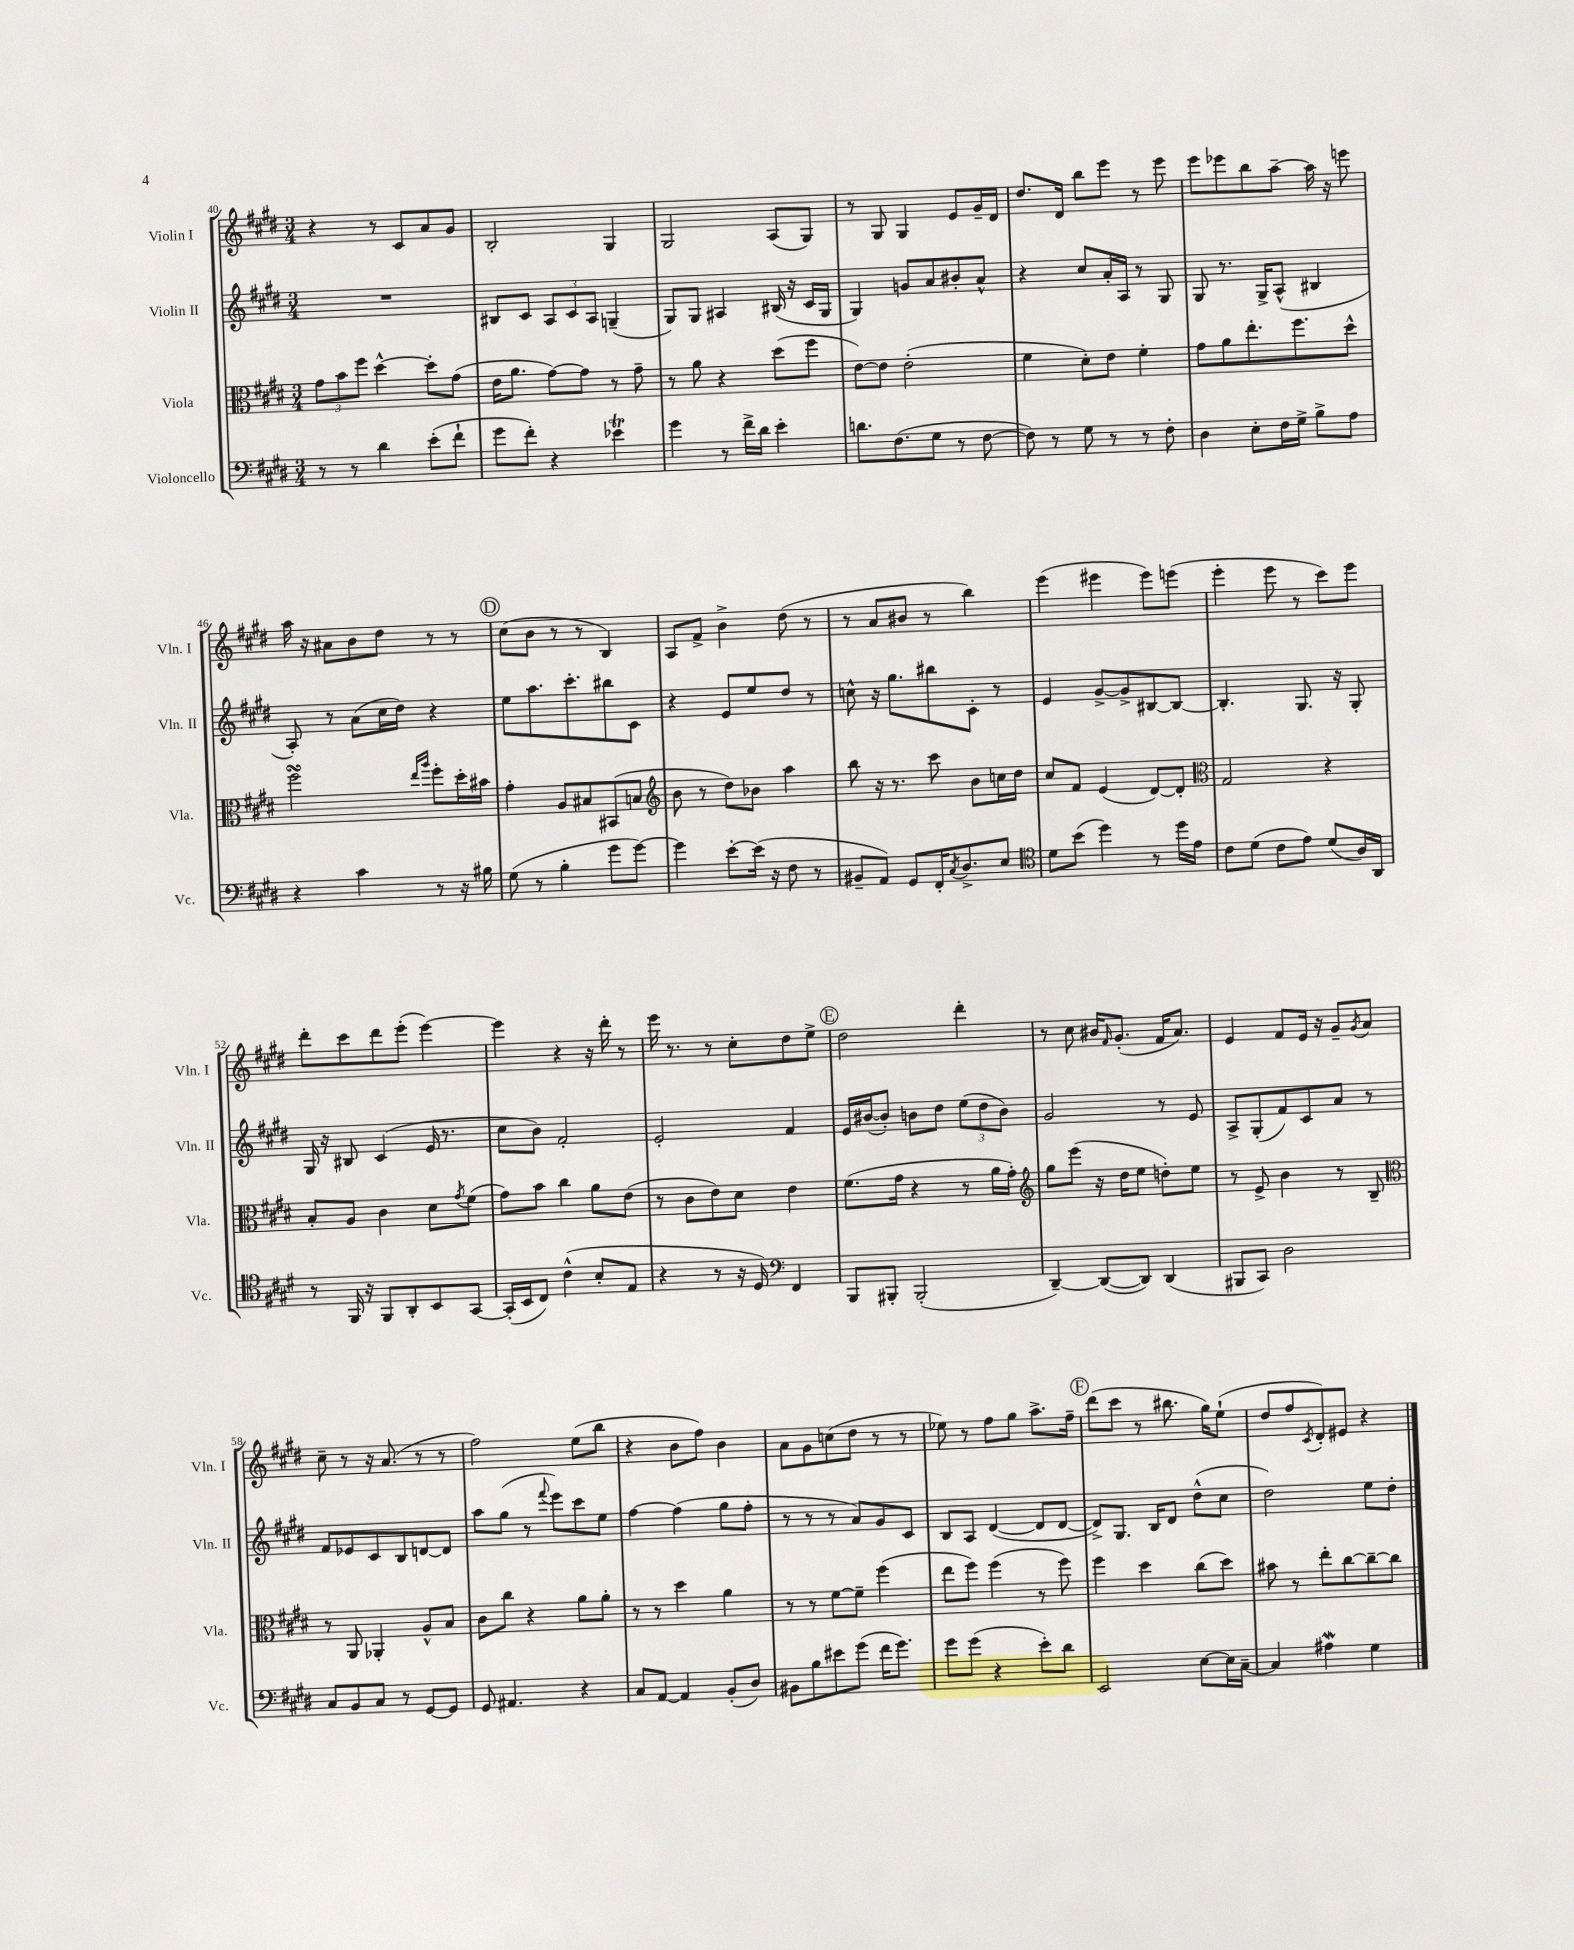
<<
\new StaffGroup <<
\new Staff = "s0" \with { instrumentName = "Violin I" shortInstrumentName = "Vln. I" } {
    \clef treble \key e \major \numericTimeSignature \time 3/4
    r4 r8 cis'8 a'8 gis'8 |
    b2-. gis4 |
    gis2 a8( gis8) |
    r8 gis8 gis4 e'8 gis'16-- dis'16 |
    dis''8. dis'16 b''8 e'''8 r8 e'''8 |
    e'''8 ees'''8 b''8 a''8~-- a''16 r16 e'''8 |
    a''16 r16 ais'8 b'8 dis''8 r8 r8 |
    \mark \markup { \circle "D" } cis''8( b'8 r8 r8 b4) |
    a8 fis'8-> b'4-> dis''8( r8 |
    r8 a'8 bis'8 r8 b''4) |
    e'''4( eis'''4 eis'''8) e'''8( |
    e'''4-. e'''8 r8 cis'''8) e'''8 |
    dis'''8-. cis'''8 dis'''8 e'''8-.( e'''4~) |
    e'''4 r4 r16 dis'''16-. r8 |
    e'''16 r8. r8 cis''8-. dis''8 e''8-> |
    \mark \markup { \circle "E" } dis''2 dis'''4-. |
    r8 cis''8 bis'16 \grace { fis'16 } gis'8.-.( fis'16 a'8.) |
    e'4 fis'8 e'16 r16 gis'8-- \acciaccatura { gis'8 } a'8 |
    cis''8-- r8 r16 a'8.( r8 r8 |
    fis''2) e''8( b''8 |
    r4 b'8 fis''8) b'4 |
    a'8 gis'8 c''8( dis''8 r8 r8 |
    ees''8) r8 fis''8 gis''8 a''8.-> fis''16-- |
    \mark \markup { \circle "F" } dis'''8( cis'''8 r8 bis''8. gis''16) e''8-!( |
    dis''8 fis''8 \acciaccatura { cis'8 } dis'8-.) eis'8 r4 \bar "|." |
}
\new Staff = "s1" \with { instrumentName = "Violin II" shortInstrumentName = "Vln. II" } {
    \clef treble \key e \major \numericTimeSignature \time 3/4
    R2. |
    bis8 cis'8 \tuplet 3/2 { a8 cis'8 a8 } g4--( |
    gis8) gis8 ais4 bis16( r16 cis'16 gis16 |
    gis4) g'8 a'8 bis'8-. a'8-^ |
    r4 cis''8 a'16-. a16 r8 gis8 |
    gis8 r8. gis16-> a8-^( bis4 |
    a8-.) r8 a'8( cis''16 dis''16) r4 |
    \mark \markup { \circle "D" } e''8 a''8. cis'''8.-. bis''8 cis'8 |
    r4 e'8 e''8 dis''8 r8 |
    c''8-^ r16 gis''8. bis''8 cis'8-. r8 |
    e'4 gis'8~-> gis'8-> bis8~ bis8~ |
    bis4.-. gis8. r16 gis8-. |
    gis16 r16 bis8 cis'4( e'16 r8. |
    cis''8 b'8) fis'2-. |
    e'2-. fis'4 |
    \mark \markup { \circle "E" } e'16 bis'16~( bis'8-.) b'8 dis''8 \tuplet 3/2 { e''8( dis''8 b'8) } |
    gis'2 r8 e'8 |
    a8-> gis8-.( fis'8) cis'8 a'8 r8 |
    fis'8 ees'8 cis'8 b8 d'8~ d'8 |
    a''8 gis''8( r8 \appoggiatura { fis'''8 } e'''8) cis'''8 e''8 |
    fis''4~ fis''4( gis''8 fis''8-. |
    r8 r8 r8 a'8) gis'8 cis'8 |
    b8 a8 dis'4~( dis'8 dis'8~ |
    \mark \markup { \circle "F" } dis'8->) gis8. b16 dis'8 dis''8-^( cis''8 |
    dis''2) e''8 dis''8-. \bar "|." |
}
\new Staff = "s2" \with { instrumentName = "Viola" shortInstrumentName = "Vla." } {
    \clef alto \key e \major \numericTimeSignature \time 3/4
    \tuplet 3/2 { gis'8 b'8 fis''8 } dis''4~-^ dis''8-. gis'8( |
    e'16 a'8. gis'8~) gis'8 r8 gis'8-- |
    r8 a'8 r4 dis''8( fis''8 |
    e'8~) e'8 e'2-.( |
    fis'4 dis'8-.) e'8 fis'4-. |
    gis'8 a'8 e''8.-. fis''8. dis''8-^ |
    fis''2\turn \grace { e''16 a''16 } fis''8-. dis''16-. bis'16 |
    \mark \markup { \circle "D" } gis'4-. a8 bis8 bis,8( b8 |
    \clef treble b'8 r8 dis''8) bes'8 a''4 |
    b''8 r16 r8. cis'''8 b'8 c''16 dis''16 |
    cis''8 fis'8 e'4( dis'8~) dis'8-. |
    \clef alto gis2 r4 |
    b8-. a8 cis'4 dis'8 \acciaccatura { gis'8 } fis'8( |
    gis'8) b'8 cis''4 a'8 e'8( |
    r8 cis'8 e'8) dis'8 e'4 |
    \mark \markup { \circle "E" } fis'8.( gis'16 r4 r8 a'16 gis'16-.) |
    \clef treble gis''8 e'''8( r16 dis''16 e''8 d''8-.) e''8 |
    r8 e'8-> b'4 r8 b8-- |
    \clef alto r8 a,8 aes,4-. a8-^ b8 |
    cis'8 cis''8 r4 a'8 a'8-. |
    r8 r8 dis''4 a'4 |
    r8 r8 fis'8~ fis'8-- fis''4( |
    e''8 fis''8) fis''4( r8 fis''8) |
    \mark \markup { \circle "F" } fis''4 dis''4 cis''8( dis''8) |
    bis'8 r8 e''8-. cis''8~ cis''8~-- cis''8 \bar "|." |
}
\new Staff = "s3" \with { instrumentName = "Violoncello" shortInstrumentName = "Vc." } {
    \clef bass \key e \major \numericTimeSignature \time 3/4
    r8 r8 dis'4 e'8-.( fis'8-! |
    gis'8 fis'8-.) r4 ees'4\trill |
    gis'4 r8 fis'16-> dis'16 e'4-. |
    d'8. fis8.( gis8 r8 fis8~ |
    fis8) r8 gis8 r8 r8 fis8-. |
    dis4 e8-. fis16 gis16-> b8-> a8 |
    r4 cis'4 r8 r16 bis16 |
    \mark \markup { \circle "D" } gis8( r8 b4-. gis'8 gis'8~) |
    gis'4 e'8~-. e'16( r16 fis8 r8 |
    bis,8-- a,8) gis,8 fis,16-. \acciaccatura { cis8 } dis8.-> e8 |
    \clef tenor dis'8 b'8( dis''4) r8 dis''16 e'16 |
    cis'8 dis'8( cis'8 e'8) dis'8( a16) a,16 |
    r8 fis,16 r16 fis,8 a,8-. b,8 gis,8~ |
    gis,16-.( b,16 cis8) cis'4-^( b8-. e8 |
    r4 r8 r16 dis16) \clef bass fis,4 |
    \mark \markup { \circle "E" } b,,8 bis,,8-. bis,,2-.( |
    dis,4~--) dis,8~( dis,8) dis,4( |
    bis,,8 cis,8) dis2 |
    cis8 b,8 cis8 r8 gis,8~ gis,8 |
    gis,8 ais,4. r4 |
    cis8 a,8~ a,4 b,8-.( dis8) |
    bis,8 b8 eis'8 gis'8( fis'16 gis'8.) |
    gis'8 gis'8( r4 e'8-.) dis'8 |
    \mark \markup { \circle "F" } e,2 e8~ e16 cis16~-- |
    cis4 ais4\mordent gis4 \bar "|." |
}
>>
>>
\layout { \context { \Score currentBarNumber = #40 } }
